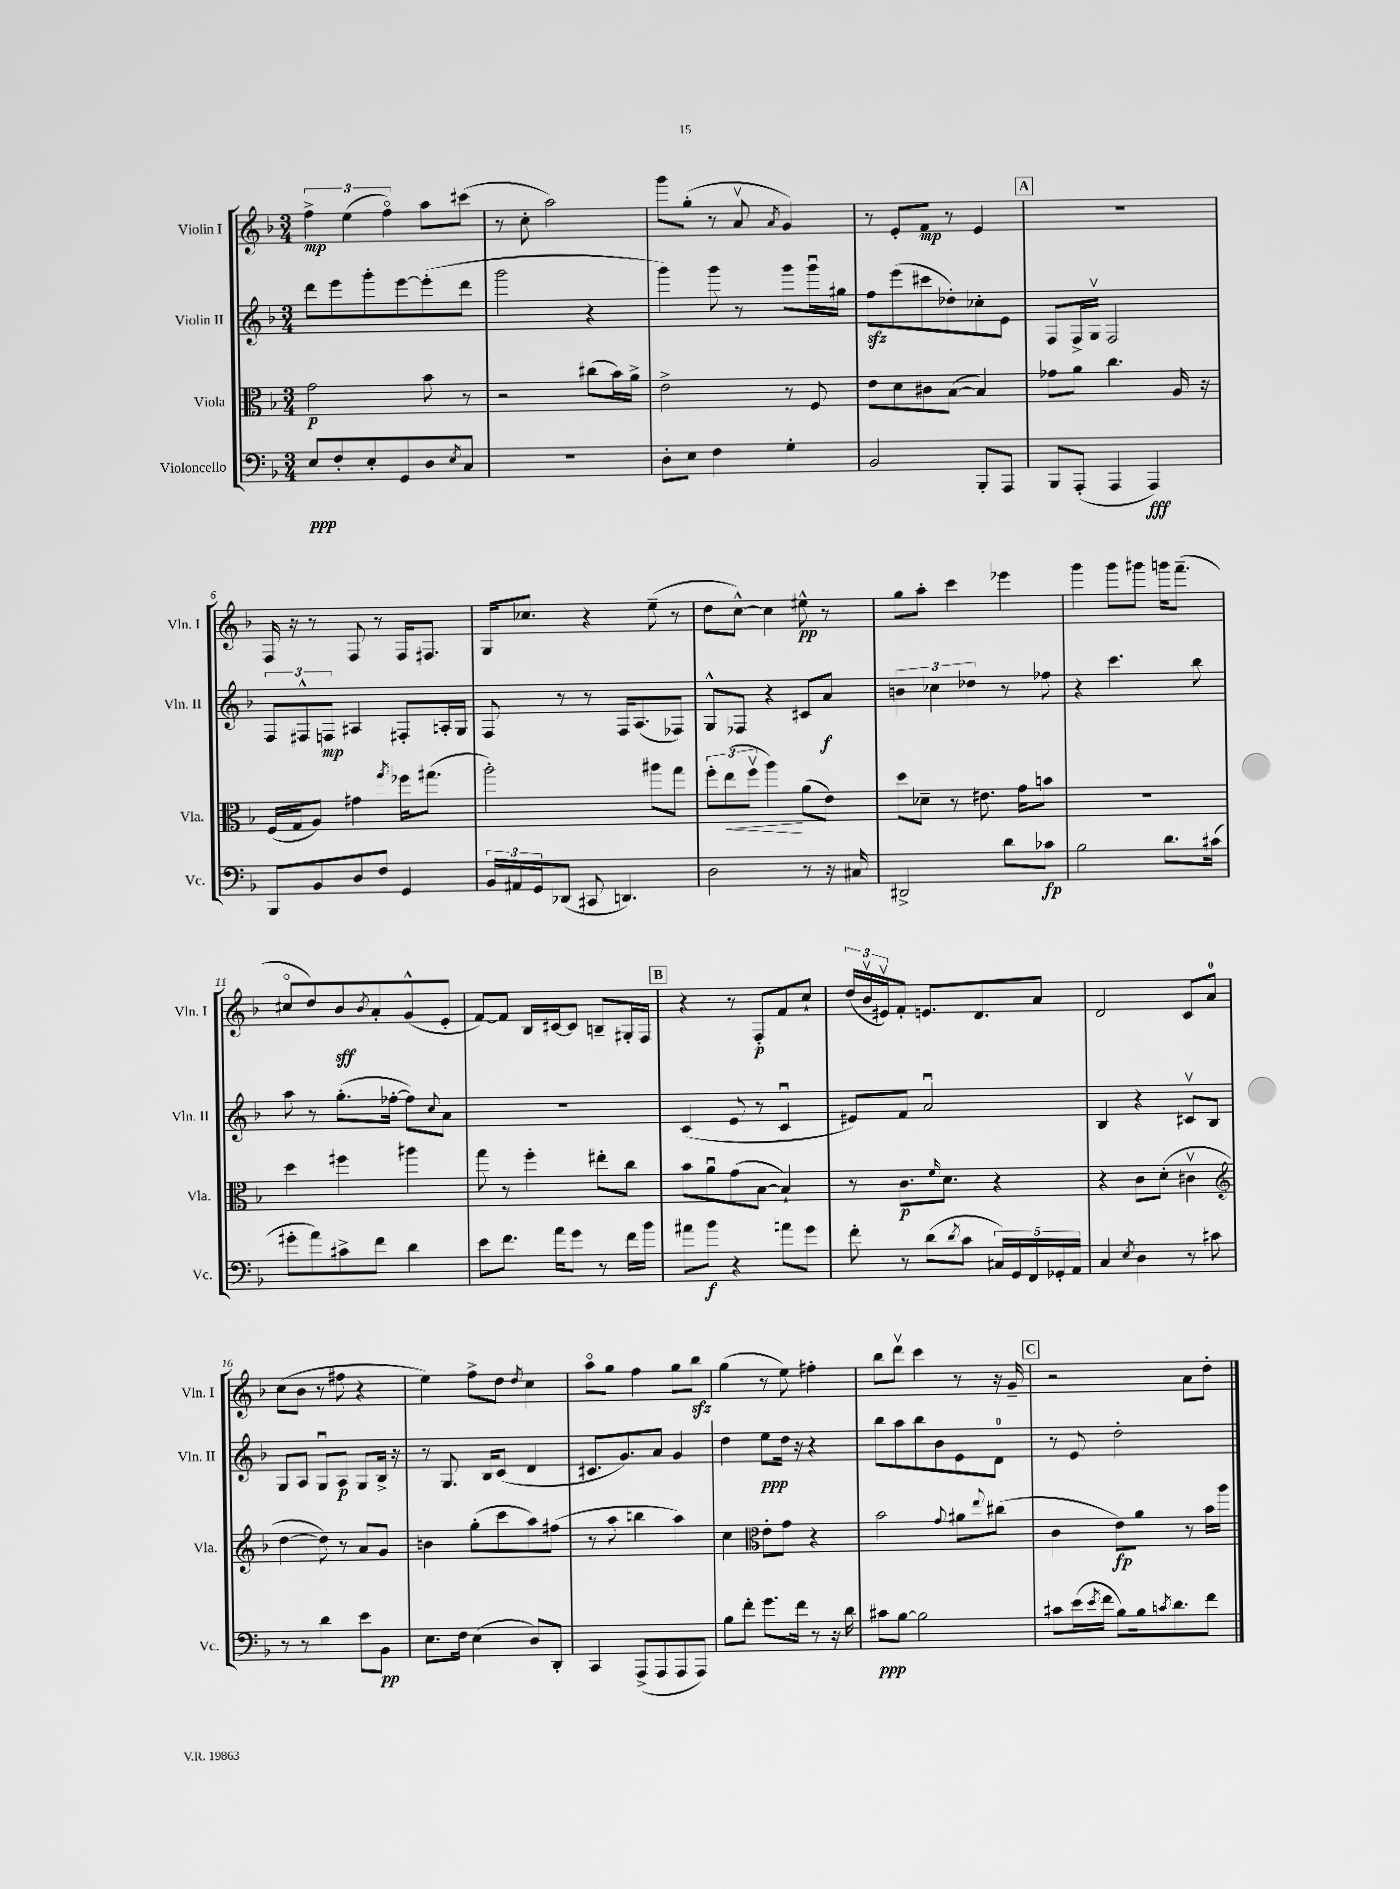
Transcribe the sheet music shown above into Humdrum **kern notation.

**kern	**kern	**kern	**kern
*staff4	*staff3	*staff2	*staff1
*clefF4	*clefC3	*clefG2	*clefG2
*k[b-]	*k[b-]	*k[b-]	*k[b-]
*M3/4	*M3/4	*M3/4	*M3/4
8E	2g	8ddd	6ff^
8F'	.	8eee	.
.	.	.	(6ee
8E'	.	8ggg'	.
.	.	.	6ffo)
8GG	.	[8eee	.
8D	8b-	(8eee']	8aa
8qE	.	.	.
8C	8r	8ddd	(8ccc#
=	=	=	=
2.r	2r	2ggg	8r
.	.	.	8cc'
.	.	.	2aa)
.	(8cc#	4r	.
.	16b-)	.	.
.	16a^	.	.
=	=	=	=
8D'	2e^	4ggg)	8ggg
8E	.	.	(8gg'
4F	.	8ggg	8r
.	.	8r	8av
.	.	.	8qa
4G'	8r	8ggg	4g)
.	8F	16gggu	.
.	.	16gg#	.
=	=	=	=
2BB-	8e	8ff	8r
.	8d	(8eee	8e'
.	8c#	8ccc#	8f
.	([8B-	8dd-')	8r
8BBB-'	4B-])	8cc-'	4e
8AAA	.	8e	.
=	=	=	=
8BBB-	8g-	8F	2.r
(8AAA'	8a	16F^	.
.	.	16Gv	.
4AAA	4.cc	2F	.
4AAA)	.	.	.
.	16A	.	.
.	16r	.	.
=	=	=	=
8BBB-	(16F	12F	16F
.	16G	.	16r
.	.	12F#^^	.
8BB-	8A)	.	8r
.	.	12F	.
8D	4g#	4A#	8F
8F	.	.	8r
.	8qgg	.	.
4GG	16ff-	8F#'	16F
.	(8.gg#	.	8.F#
.	.	16A'	.
.	.	16G	.
=	=	=	=
24BB-	2aa')	8F	16G
24AA#	.	.	.
.	.	.	8.cc-
24GG	.	.	.
(8DD-	.	8r	.
8CC#	.	8r	4r
4.DD)	.	16F	.
.	.	(8.A	.
.	8aa#	.	(8ee~
.	8gg	8F-)	8r
=	=	=	=
2D	12ff'	8G^^	8dd
.	(12ee	.	.
.	.	8F-	[8cc^^)
.	12ffv	.	.
.	4aa)	4r	4cc]
8r	(8a	8c#	8ee#^^
16r	8e)	8a	8r
16C#	.	.	.
=	=	=	=
2DD#^	8dd	6b	8gg
.	8d-~	.	8aa'
.	.	6cc-	.
.	8r	.	4ccc
.	.	6dd-	.
.	8.e#	.	.
8d	.	8r	4eee-
.	16g	.	.
8c-	8b	8ff-	.
=	=	=	=
2B-	2.r	4r	4ggg
.	.	4.ccc	8ggg
.	.	.	8ggg#
8.d	.	.	16ggg
.	.	.	(8.fff~
.	.	8bb-	.
(16c#	.	.	.
=	=	=	=
8g#'	4dd	8aa	8cc#o
8a)	.	8r	8dd)
8c#^	4ff#	(8.gg'	8b-
.	.	.	8qb-
8f	.	.	8a'
.	.	[16ff-'	.
4d	4aa#	8ff-])	(8g^^
.	.	8qqcc	.
.	.	8a	8e'
=	=	=	=
8e	8gg	2.r	[8f)
8.f	8r	.	8f]
.	4ff'	.	16B-
16a	.	.	[16c#
8g	.	.	8c#]
8r	8ee#'	.	8B~
16f	8cc	.	16G#'
16b-	.	.	16F
=	=	=	=
8a#	8b-	(4c	4r
8b-	8au	.	.
4r	(8g	8e	8r
.	[8B-	8r	8F'
8a	4B-`])	4cu	8f
8g	.	.	8cc`
=	=	=	=
8f'	8r	8e#)	(24dd
.	.	.	24b-v
.	.	.	24e#v)
8r	8.c	8f	8f'
(8d	.	2au	8.e
.	16qqf	.	.
.	8.d	.	.
8qd	.	.	.
8c	.	.	.
.	.	.	8.d
20C#)	4r	.	.
20GG	.	.	.
20FF	.	.	.
.	.	.	8a
20GG-'	.	.	.
20AA	.	.	.
=	=	=	=
4C	4r	4B-	2d
8qE	.	.	.
4D	8c	4r	.
.	(8d'	.	.
8r	4c#v	8c#v	8c
8c#	.	8B-	8a
=	=	=	=
*	*clefG2	*	*
8r	[4dd	8G	(8cc
8r	.	8A	8b-
4d	8dd])	8Gu	8r
.	8r	8A	8ff#
8e	8a	8G	4r
8BB-	8g	16B-^	.
.	.	16r	.
=	=	=	=
8.E	4b	8r	4ee)
.	.	8.G	.
16F	.	.	.
(4E	(8gg'	.	8ff^
.	.	16B-	.
.	8ccc	(8c	8dd
.	.	.	8qdd
8D)	8aa)	4d	4cc
8DD'	(8ff#	.	.
=	=	=	=
4CC	8r	8.c#	8aao
.	8aa	.	8gg
.	.	8.g)	.
(8AAA^	4bb	.	4ff
8AAA	.	8a	.
8AAA	4aa)	4g	8gg
8AAA)	.	.	8bb-
=	=	=	=
8B-	4cc	4dd	(4gg
8f'	.	.	.
*	*clefC3	*	*
8.g	8e'	8ee	8r
.	8g	16dd	8ee)
16f	.	16r	.
8r	4r	4r	4ff#'
16r	.	.	.
16d	.	.	.
=	=	=	=
8c#	2b-	8bb-	8bb-
[8B-	.	8aa	8dddv
2B-]	.	8bb-	4ccc
.	.	8b-	.
.	8qqg	.	.
.	8a#	8e	8r
.	8qqee	.	.
.	(8cc#	8d	16r
.	.	.	16g~
=	=	=	=
8c#	4c	8r	2r
(16e	.	8e	.
8qe	.	.	.
16f	.	.	.
8B-)	8e)	2dd'	.
16B-	8a	.	.
8qc	.	.	.
8.d	.	.	.
.	8r	.	8a
8f	16b-	.	8dd'
.	16aa	.	.
==	==	==	==
*-	*-	*-	*-
